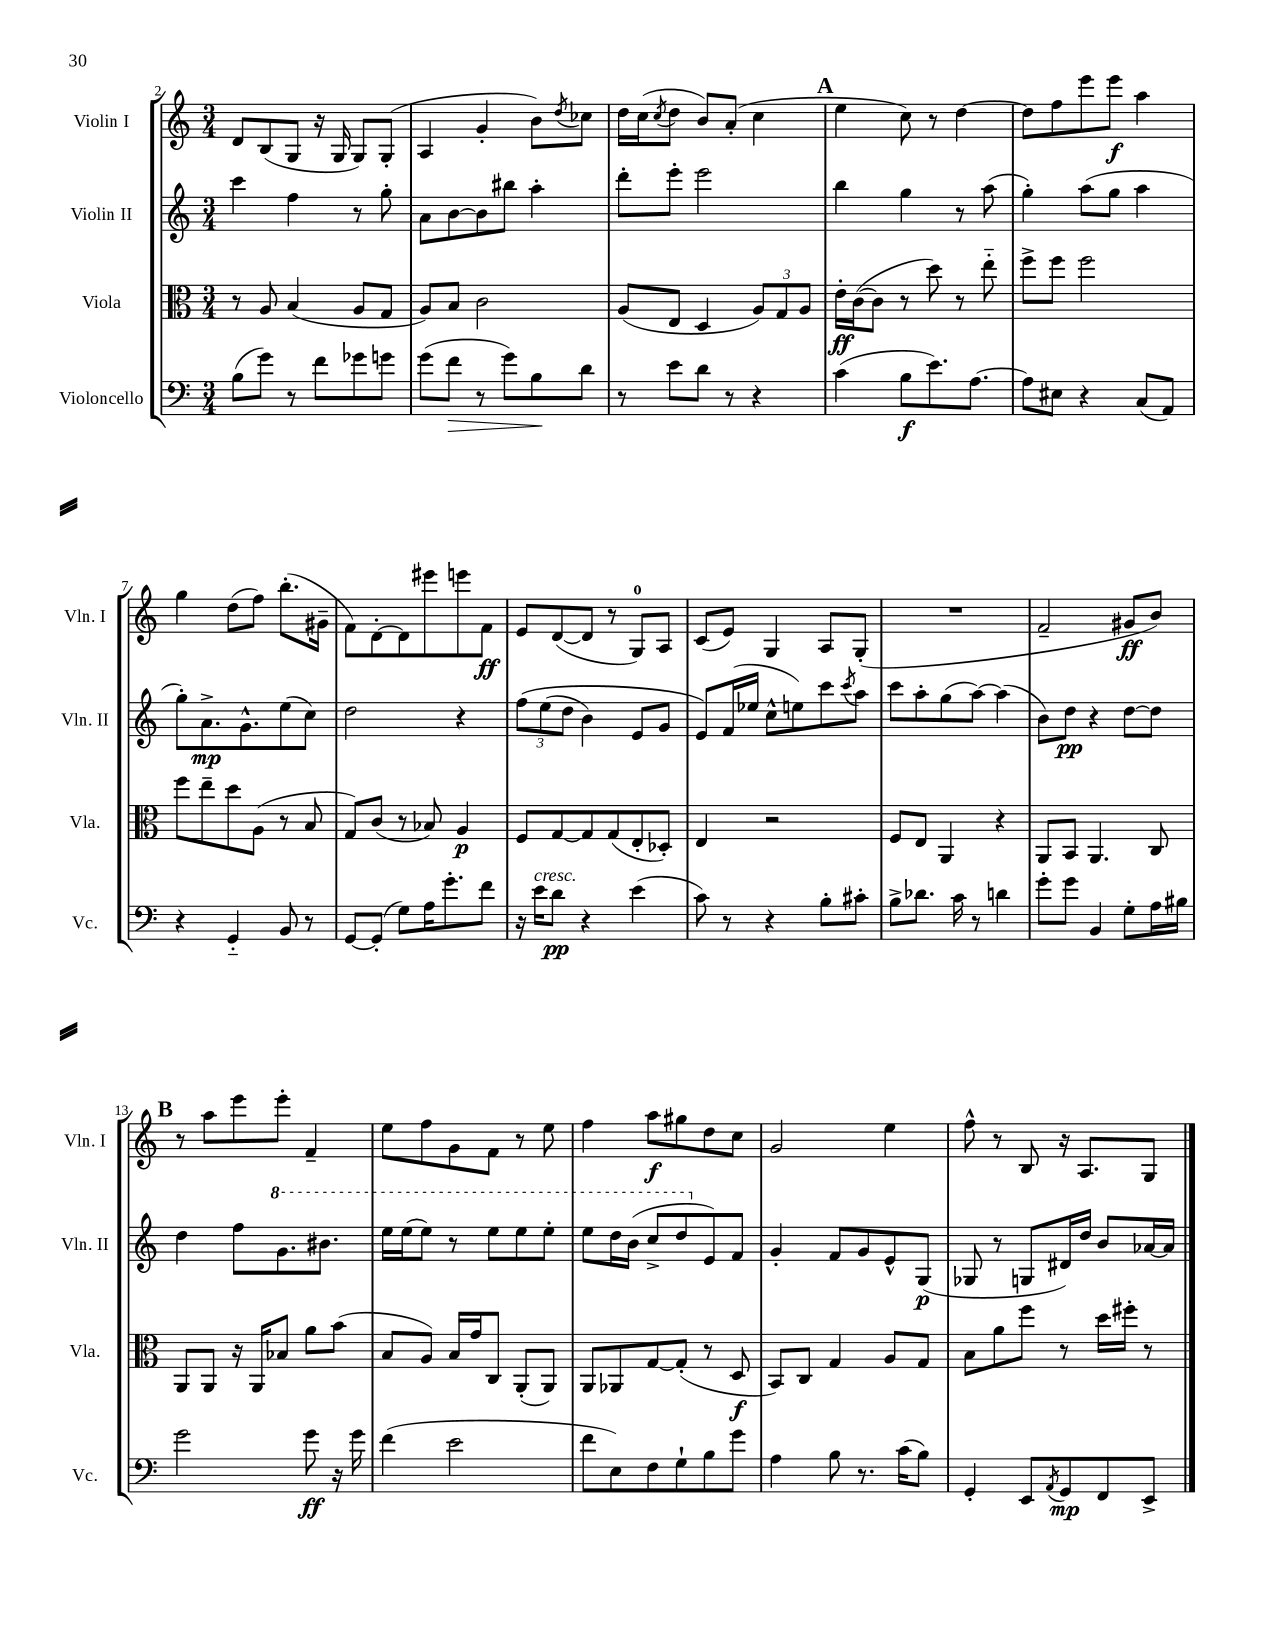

**kern	**kern	**kern	**kern
*staff4	*staff3	*staff2	*staff1
*clefF4	*clefC3	*clefG2	*clefG2
*k[]	*k[]	*k[]	*k[]
*M3/4	*M3/4	*M3/4	*M3/4
(8B\L	8r	4ccc\	8d/L
8g\J)	8A/	.	(8B/
8r	(4B/	4ff\	8G/J
8f\L	.	.	16r
.	.	.	16G/
8g-\	8A/L	8r	8G/L)
8g\J	8G/J	8gg'\	(8G'/J
=	=	=	=
(8g\L	8A/L)	8a\L	4A/
8f\J	8B/J	[8b\	.
8r	2c\	8b\]	4g'/
8g\L)	.	8bb#\J	.
8B\	.	4aa'\	8b\L)
.	.	.	8qdd/
8d\J	.	.	8cc-\J
=	=	=	=
8r	(8A/L	8ddd'\L	16dd\LL
.	.	.	(16cc\J
.	.	.	8qcc/
8e\L	8E/J	8eee'\J	8dd\J
8d\J	4D/	2eee\	8b/L)
8r	.	.	(8a'/J
4r	12A/L)	.	4cc\
.	12G/	.	.
.	12A/J	.	.
=	=	=	=
(4c\	16e'\LL	4bb\	4ee\
.	([16c\J	.	.
.	8c\]J	.	.
8B\L	8r	4gg\	8cc\)
8.e\)	8dd\)	.	8r
.	8r	8r	[4dd\
[8.A\J	.	.	.
.	8ee'~\	(8aa\	.
=	=	=	=
8A\]L	8ff^\L	4gg'\)	8dd\]L
8E#\J	8ff\J	.	8ff\
4r	2ff\	(8aa\L	8eee\
.	.	8gg\J	8eee\J
(8C/L	.	4aa\	4aa\
8AA/J)	.	.	.
=	=	=	=
4r	8ff\L	8gg'\L)	4gg\
.	8ee~\	8.a^\	.
4GG'~/	8dd\	.	(8dd\L
.	.	8.g^^\	.
.	(8A\J	.	8ff\J)
8BB/	8r	(8ee\	(8.bb'\L
8r	8B/	8cc\J)	.
.	.	.	16g#~\Jk
=	=	=	=
[8GG/L	8G/L)	2dd\	8f\L)
(8GG'/]J	(8c/J	.	[8d'\
8G\L)	8r	.	8d\]
16A\K	8B-/)	.	8eee#\
8.g'\	.	.	.
.	4A/	4r	8eee\
8f\J	.	.	8f\J
=	=	=	=
16r	8F/L	&(12ff\L	8e/L
16e\LK	.	.	.
.	.	(12ee\	.
8d\J	[8G/	.	([8d/
.	.	12dd\J	.
4r	8G/]	4b\)	8d/]J
.	(8G/	.	8r
(4e\	8E'/	8e/L	8G/L)
.	8D-'/J)	8g/J	8A/J
=	=	=	=
8c\)	4E/	8e/L&)	(8c/L
8r	.	(16f/L	8e/J)
.	.	16ee-/JJ	.
4r	2r	8cc^^\L	4G/
.	.	8ee\)	.
8B'\L	.	8ccc\	8A/L
.	.	8qccc/	.
8c#'\J	.	8aa\J	(8G'/J
=	=	=	=
8B^\L	8F/L	8ccc\L	2.r
8.d-\J	8E/J	8aa'\	.
.	4AA/	(8gg\	.
16c\	.	.	.
8r	.	[8aa\J)	.
4d\	4r	(4aa\]	.
=	=	=	=
8g'\L	8AA/L	8b\L)	2f~/
8g\J	8BB/J	8dd\J	.
4BB/	4.AA/	4r	.
8G'\L	.	[8dd\L	8g#/L
16A\L	8C/	8dd\]J	8b/J)
16B#\JJ	.	.	.
=	=	=	=
2g\	8AA/L	4dd\	8r
.	8AA/J	.	8aa\L
.	16r	8ff\L	8eee\
.	16AA/LK	.	.
.	8B-/J	8.gg\	8eee'\J
8g\	8a\L	.	4f~/
.	.	8.bb#\J	.
16r	(8b\J	.	.
16g\	.	.	.
=	=	=	=
(4f\	8B/L	16eee\LL	8ee\L
.	.	(16eee\J	.
.	8A/J)	8eee\J)	8ff\
2e\	16B/LL	8r	8g\
.	16g/J	.	.
.	8C/J	8eee\L	8f\J
.	(8AA'/L	8eee\	8r
.	8AA/J)	8eee'\J	8ee\
=	=	=	=
8f\L	8AA/L	8eee\L	4ff\
8E\)	8AA-/	16ddd\L	.
.	.	(16bb\JJ	.
8F\	[8G/	8ccc^/L	8aa\L
8G`\	(8G'/]J	8ddd/	8gg#\
8B\	8r	8e/)	8dd\
8g\J	8D/	8f/J	8cc\J
=	=	=	=
4A\	8BB/L)	4g'/	2g/
.	8C/J	.	.
8B\	4G/	8f/L	.
8.r	.	8g/	.
.	8A/L	8e^^/	4ee\
(16c\LK	.	.	.
8B\J)	8G/J	(8G/J	.
=	=	=	=
4GG'/	8B\L	8G-/	8ff^^\
.	8a\	8r	8r
8EE/L	8ff\J	8G/L	8B/
8qAA/	.	.	.
8GG/	8r	16d#/L)	16r
.	.	16dd/JJ	8.A/L
8FF/	16dd\LL	8b/L	.
.	16ff#'\JJ	.	.
8EE^/J	8r	[16a-/L	8G/J
.	.	16a-/]JJ	.
==	==	==	==
*-	*-	*-	*-
